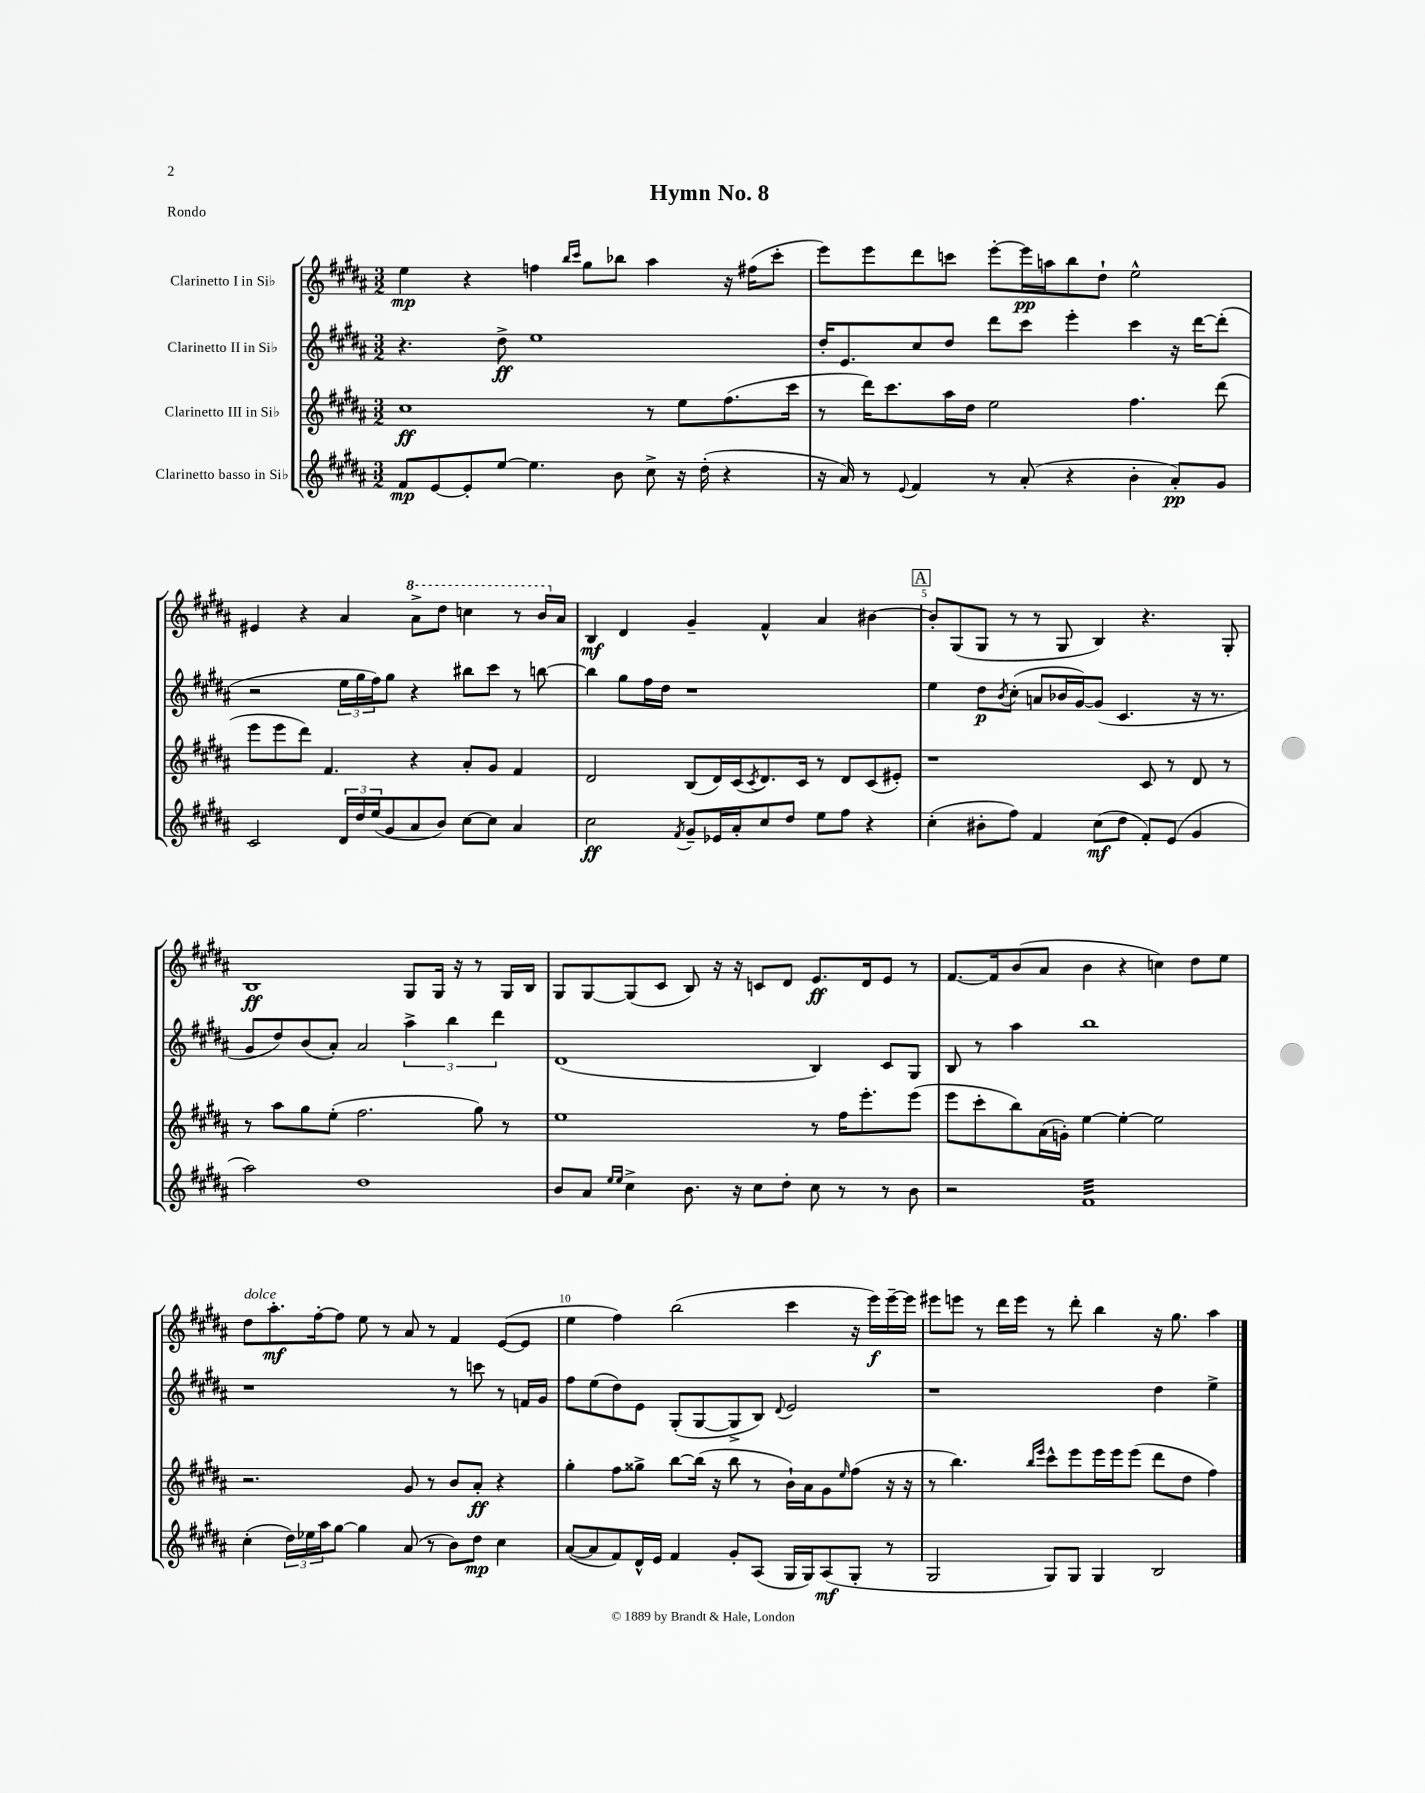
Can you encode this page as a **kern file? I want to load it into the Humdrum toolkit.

**kern	**dynam	**kern	**dynam	**kern	**dynam	**kern	**dynam
*part4	*part4	*part3	*part3	*part2	*part2	*part1	*part1
*staff4	*staff4	*staff3	*staff3	*staff2	*staff2	*staff1	*staff1
*I"Clarinetto basso in Si♭	*	*I"Clarinetto III in Si♭	*	*I"Clarinetto II in Si♭	*	*I"Clarinetto I in Si♭	*
*clefG2	*	*clefG2	*	*clefG2	*	*clefG2	*
*k[f#c#g#d#a#]	*	*k[f#c#g#d#a#]	*	*k[f#c#g#d#a#]	*	*k[f#c#g#d#a#]	*
*M3/2	*	*M3/2	*	*M3/2	*	*M3/2	*
=1	=1	=1	=1	=1	=1	=1	=1
8f#/L	mp	1cc#	ff	4.r	.	4ee\	mp
[8e/	.	.	.	.	.	.	.
8e'/]	.	.	.	.	.	4r	.
[8ee/J	.	.	.	8dd#^\	ff	.	.
4.ee\]	.	.	.	1ee	.	4ffn\	.
.	.	.	.	.	.	16qqbb/LL	.
.	.	.	.	.	.	16qqccc#/JJ	.
.	.	.	.	.	.	8gg#\L	.
8b\	.	.	.	.	.	8bb-X\J	.
8cc#^\	.	8r	.	.	.	4aa#\	.
16r	.	8ee\L	.	.	.	.	.
(16dd#'\	.	.	.	.	.	.	.
4r	.	(8.ff#\	.	.	.	16r	.
.	.	.	.	.	.	(16ff#X\KL	.
.	.	.	.	.	.	8ccc#'\J	.
.	.	16ccc#\Jk	.	.	.	.	.
=2	=2	=2	=2	=2	=2	=2	=2
16r	.	8r	.	16dd#'/KL	.	8eee\L)	.
16a#/)	.	.	.	8.e/	.	.	.
8r	.	16ddd#\KL)	.	.	.	8eee\	.
.	.	8.ccc#\	.	.	.	.	.
8qqe/	.	.	.	.	.	.	.
4f#/	.	.	.	8cc#/	.	8ddd#\	.
.	.	16aa#\L	.	8dd#/J	.	8cccn\J	.
.	.	16dd#\JJ	.	.	.	.	.
8r	.	2ee\	.	8ddd#\L	.	[8eee'\L	.
(8a#'/	.	.	.	8ccc#\J	.	16eee\L]	pp
.	.	.	.	.	.	16aan\J	.
4r	.	.	.	4eee'\	.	8bb\	.
.	.	.	.	.	.	8dd#`\J	.
4b'\	.	4.ff#\	.	4ccc#\	.	2ee^^\	.
8a#'/L)	pp	.	.	16r	.	.	.
.	.	.	.	[16ddd#\KL	.	.	.
8g#/J	.	(8ddd#\	.	(8ddd#'\J]	.	.	.
!!LO:LB:g=z
=3	=3	=3	=3	=3	=3	=3	=3
2c#/	.	8eee\L	.	2r	.	4e#X/	.
.	.	8eee\	.	.	.	.	.
.	.	8ddd#\J)	.	.	.	4r	.
.	.	4.f#/	.	.	.	.	.
24d#/LL	.	.	.	24ee\LL	.	4a#/	.
24dd#/	.	.	.	24gg#\	.	.	.
(24ee/J	.	.	.	24ff#\J)	.	.	.
8g#/	.	.	.	8gg#\J	.	.	.
*	*	*	*	*	*	*8va	*
8a#/	.	4r	.	4r	.	8aa#^\L	.
8b/J)	.	.	.	.	.	8ddd#\J	.
[8cc#\L	.	8a#'/L	.	8bb#X\L	.	4cccn\	.
8cc#\J]	.	8g#/J	.	8ccc#\J	.	.	.
4a#/	.	4f#/	.	8r	.	8r	.
.	.	.	.	[8bbn\	.	16bb/LL	.
*	*	*	*	*	*	*X8va	*
.	.	.	.	.	.	16a#/JJ	.
=4	=4	=4	=4	=4	=4	=4	=4
2cc#\	ff	2d#/	.	4bb\]	.	4B/	mf
.	.	.	.	8gg#\L	.	4d#/	.
.	.	.	.	16ff#\L	.	.	.
.	.	.	.	16dd#\JJ	.	.	.
8qf#/	.	.	.	.	.	.	.
8g#~/L	.	(8B/L	.	1r	.	4g#~/	.
16e-X/L	.	16d#/L)	.	.	.	.	.
16a#'/J	.	(16c#/J	.	.	.	.	.
.	.	8qc#/	.	.	.	.	.
8cc#/	.	8.d#/)	.	.	.	4f#^^/	.
8dd#/J	.	.	.	.	.	.	.
.	.	16c#/Jk	.	.	.	.	.
8ee\L	.	8r	.	.	.	4a#/	.
8ff#\J	.	8d#/L	.	.	.	.	.
4r	.	(8c#/	.	.	.	[4b#X\	.
.	.	8e#X'/J)	.	.	.	.	.
!!LO:REH:place=s1:t=A
=5	=5	=5	=5	=5	=5	=5	=5
(4cc#'\	.	1r	.	4ee\	.	8b#'/L]	.
.	.	.	.	.	.	(8G#/	.
8b#X'\L	.	.	.	8dd#\L	p	8G#/J	.
.	.	.	.	8qb/	.	.	.
8ff#\J)	.	.	.	(8cc#'\J	.	8r	.
4f#/	.	.	.	8an/L	.	8r	.
.	.	.	.	16b-X/L	.	8G#/	.
.	.	.	.	[16g#/J)	.	.	.
(8cc#\L	mf	.	.	(8g#/J]	.	4B/)	.
8dd#\J	.	.	.	4.c#/	.	.	.
8f#'/L)	.	8c#/	.	.	.	4.r	.
(8e/J	.	8r	.	.	.	.	.
4g#/	.	8d#/	.	16r	.	.	.
.	.	.	.	8.r	.	.	.
.	.	8r	.	.	.	8G#'/	.
!!LO:LB:g=z
=6	=6	=6	=6	=6	=6	=6	=6
2aa#\)	.	8r	.	8g#/L	.	1B	ff
.	.	8aa#\L	.	8dd#/)	.	.	.
.	.	8gg#\	.	(8b/	.	.	.
.	.	(8ee'\J	.	8a#'/J)	.	.	.
1dd#	.	2.ff#\	.	2a#/	.	.	.
.	.	.	.	6aa#^\	.	8G#/L	.
.	.	.	.	.	.	16G#/Jk	.
.	.	.	.	6bb\	.	.	.
.	.	.	.	.	.	16r	.
.	.	8gg#\)	.	.	.	8r	.
.	.	.	.	6ddd#\	.	.	.
.	.	8r	.	.	.	16G#/LL	.
.	.	.	.	.	.	16B/JJ	.
=7	=7	=7	=7	=7	=7	=7	=7
8b/L	.	1ee	.	(1d#	.	8G#/L	.
8a#/J	.	.	.	.	.	[8G#/	.
16qqee/LL	.	.	.	.	.	.	.
16qqee/JJ	.	.	.	.	.	.	.
4cc#^\	.	.	.	.	.	(8G#/]	.
.	.	.	.	.	.	8c#/J	.
8.b\	.	.	.	.	.	8B/)	.
.	.	.	.	.	.	16r	.
16r	.	.	.	.	.	16r	.
8cc#\L	.	.	.	.	.	8cn/L	.
8dd#'\J	.	.	.	.	.	8d#/J	.
8cc#\	.	8r	.	4B/)	.	8.e/L	ff
8r	.	16ff#\KL	.	.	.	.	.
.	.	8.eee'\	.	.	.	16d#/k	.
8r	.	.	.	8c#/L	.	8e/J	.
8b\	.	(8eee\J	.	8G#/J	.	8r	.
=8	=8	=8	=8	=8	=8	=8	=8
2r	.	8eee\L	.	8B/	.	[8.f#/L	.
.	.	8ccc#'\	.	8r	.	.	.
.	.	.	.	.	.	16f#/k]	.
.	.	8bb\)	.	4aa#\	.	(8b/	.
.	.	(16a#\L	.	.	.	8a#/J	.
.	.	16gn'\JJ)	.	.	.	.	.
*tremolo	*	*	*	*	*	*	*
32f#LLL	.	[4ee\	.	1bb	.	4b\	.
32f#	.	.	.	.	.	.	.
32f#	.	.	.	.	.	.	.
32f#	.	.	.	.	.	.	.
32f#	.	.	.	.	.	.	.
32f#	.	.	.	.	.	.	.
32f#	.	.	.	.	.	.	.
32f#	.	.	.	.	.	.	.
32f#	.	4ee'\_	.	.	.	4r	.
32f#	.	.	.	.	.	.	.
32f#	.	.	.	.	.	.	.
32f#	.	.	.	.	.	.	.
32f#	.	.	.	.	.	.	.
32f#	.	.	.	.	.	.	.
32f#	.	.	.	.	.	.	.
32f#	.	.	.	.	.	.	.
32f#	.	2ee\]	.	.	.	4ccn\)	.
32f#	.	.	.	.	.	.	.
32f#	.	.	.	.	.	.	.
32f#	.	.	.	.	.	.	.
32f#	.	.	.	.	.	.	.
32f#	.	.	.	.	.	.	.
32f#	.	.	.	.	.	.	.
32f#	.	.	.	.	.	.	.
32f#	.	.	.	.	.	8dd#\L	.
32f#	.	.	.	.	.	.	.
32f#	.	.	.	.	.	.	.
32f#	.	.	.	.	.	.	.
32f#	.	.	.	.	.	8ee\J	.
32f#	.	.	.	.	.	.	.
32f#	.	.	.	.	.	.	.
32f#JJJ	.	.	.	.	.	.	.
*Xtremolo	*	*	*	*	*	*	*
!!LO:LB:g=z
=9	=9	=9	=9	=9	=9	=9	=9
!	!	!	!	!	!	!LO:TX:a:i:t=dolce	!
(4cc#'\	.	2.r	.	1r	.	8dd#\L	.
.	.	.	.	.	.	8.aa#'\	mf
24dd#\LL)	.	.	.	.	.	.	.
24ee-X\	.	.	.	.	.	.	.
.	.	.	.	.	.	[16ff#'\k	.
24aa#\J	.	.	.	.	.	.	.
[8gg#\J	.	.	.	.	.	8ff#\J]	.
4gg#\]	.	.	.	.	.	8ee\	.
.	.	.	.	.	.	8r	.
(8a#/	.	8g#/	.	.	.	8a#/	.
8r	.	8r	.	.	.	8r	.
8b\L)	.	8b/L	.	8r	.	4f#/	.
8dd#\J	mp	8a#'/J	ff	8cccn\	.	.	.
4cc#\	.	4r	.	8r	.	([8e/L	.
.	.	.	.	16fn/LL	.	8e/J]	.
.	.	.	.	16g#/JJ	.	.	.
=10	=10	=10	=10	=10	=10	=10	=10
([8a#/L	.	4gg#'\	.	8ff#\L	.	4ee\	.
8a#/]	.	.	.	(8ee\	.	.	.
8f#/)	.	8ff#\L	.	8dd#\)	.	4ff#\)	.
16d#^^/L	.	8gg##X^\J	.	8e\J	.	.	.
16e/JJ	.	.	.	.	.	.	.
4f#/	.	[8bb\L	.	(8G#'/L	.	(2bb\	.
.	.	(16bb\Jk]	.	[8G#/	.	.	.
.	.	16r	.	.	.	.	.
8g#'/L	.	8bb\	.	8G#^/]	.	.	.
(8A#/J	.	8r	.	8B/J)	.	.	.
.	.	.	.	8qqd#/	.	.	.
16G#/LL	.	16b`\LL)	.	2e/	.	4ccc#\	.
16G#/J)	.	16a#\J	.	.	.	.	.
(8A#/	mf	8g#\	.	.	.	.	.
.	.	16qqee/	.	.	.	.	.
8G#'/J	.	(8ff#\J	.	.	.	16r	.
.	.	.	.	.	.	16eee\LL)	f
8r	.	16r	.	.	.	[16eee~\	.
.	.	16r	.	.	.	16eee\JJ]	.
=11	=11	=11	=11	=11	=11	=11	=11
2G#/	.	8r	.	1r	.	8eee#X\L	.
.	.	4.bb\)	.	.	.	8eeen\J	.
.	.	.	.	.	.	8r	.
.	.	.	.	.	.	16ddd#\LL	.
.	.	.	.	.	.	16eee\JJ	.
.	.	16qqbb/LL	.	.	.	.	.
.	.	16qqeee/JJ	.	.	.	.	.
8G#/L)	.	8ccc#^^\L	.	.	.	8r	.
8G#/J	.	8eee\	.	.	.	8ddd#'\	.
4G#/	.	16eee\L	.	.	.	4bb\	.
.	.	16eee\J	.	.	.	.	.
.	.	(8eee\J	.	.	.	.	.
2B/	.	8ddd#\L	.	4dd#\	.	16r	.
.	.	.	.	.	.	8.gg#\	.
.	.	8dd#\J	.	.	.	.	.
.	.	4ff#\)	.	4ee^\	.	4aa#\	.
==	==	==	==	==	==	==	==
*-	*-	*-	*-	*-	*-	*-	*-
